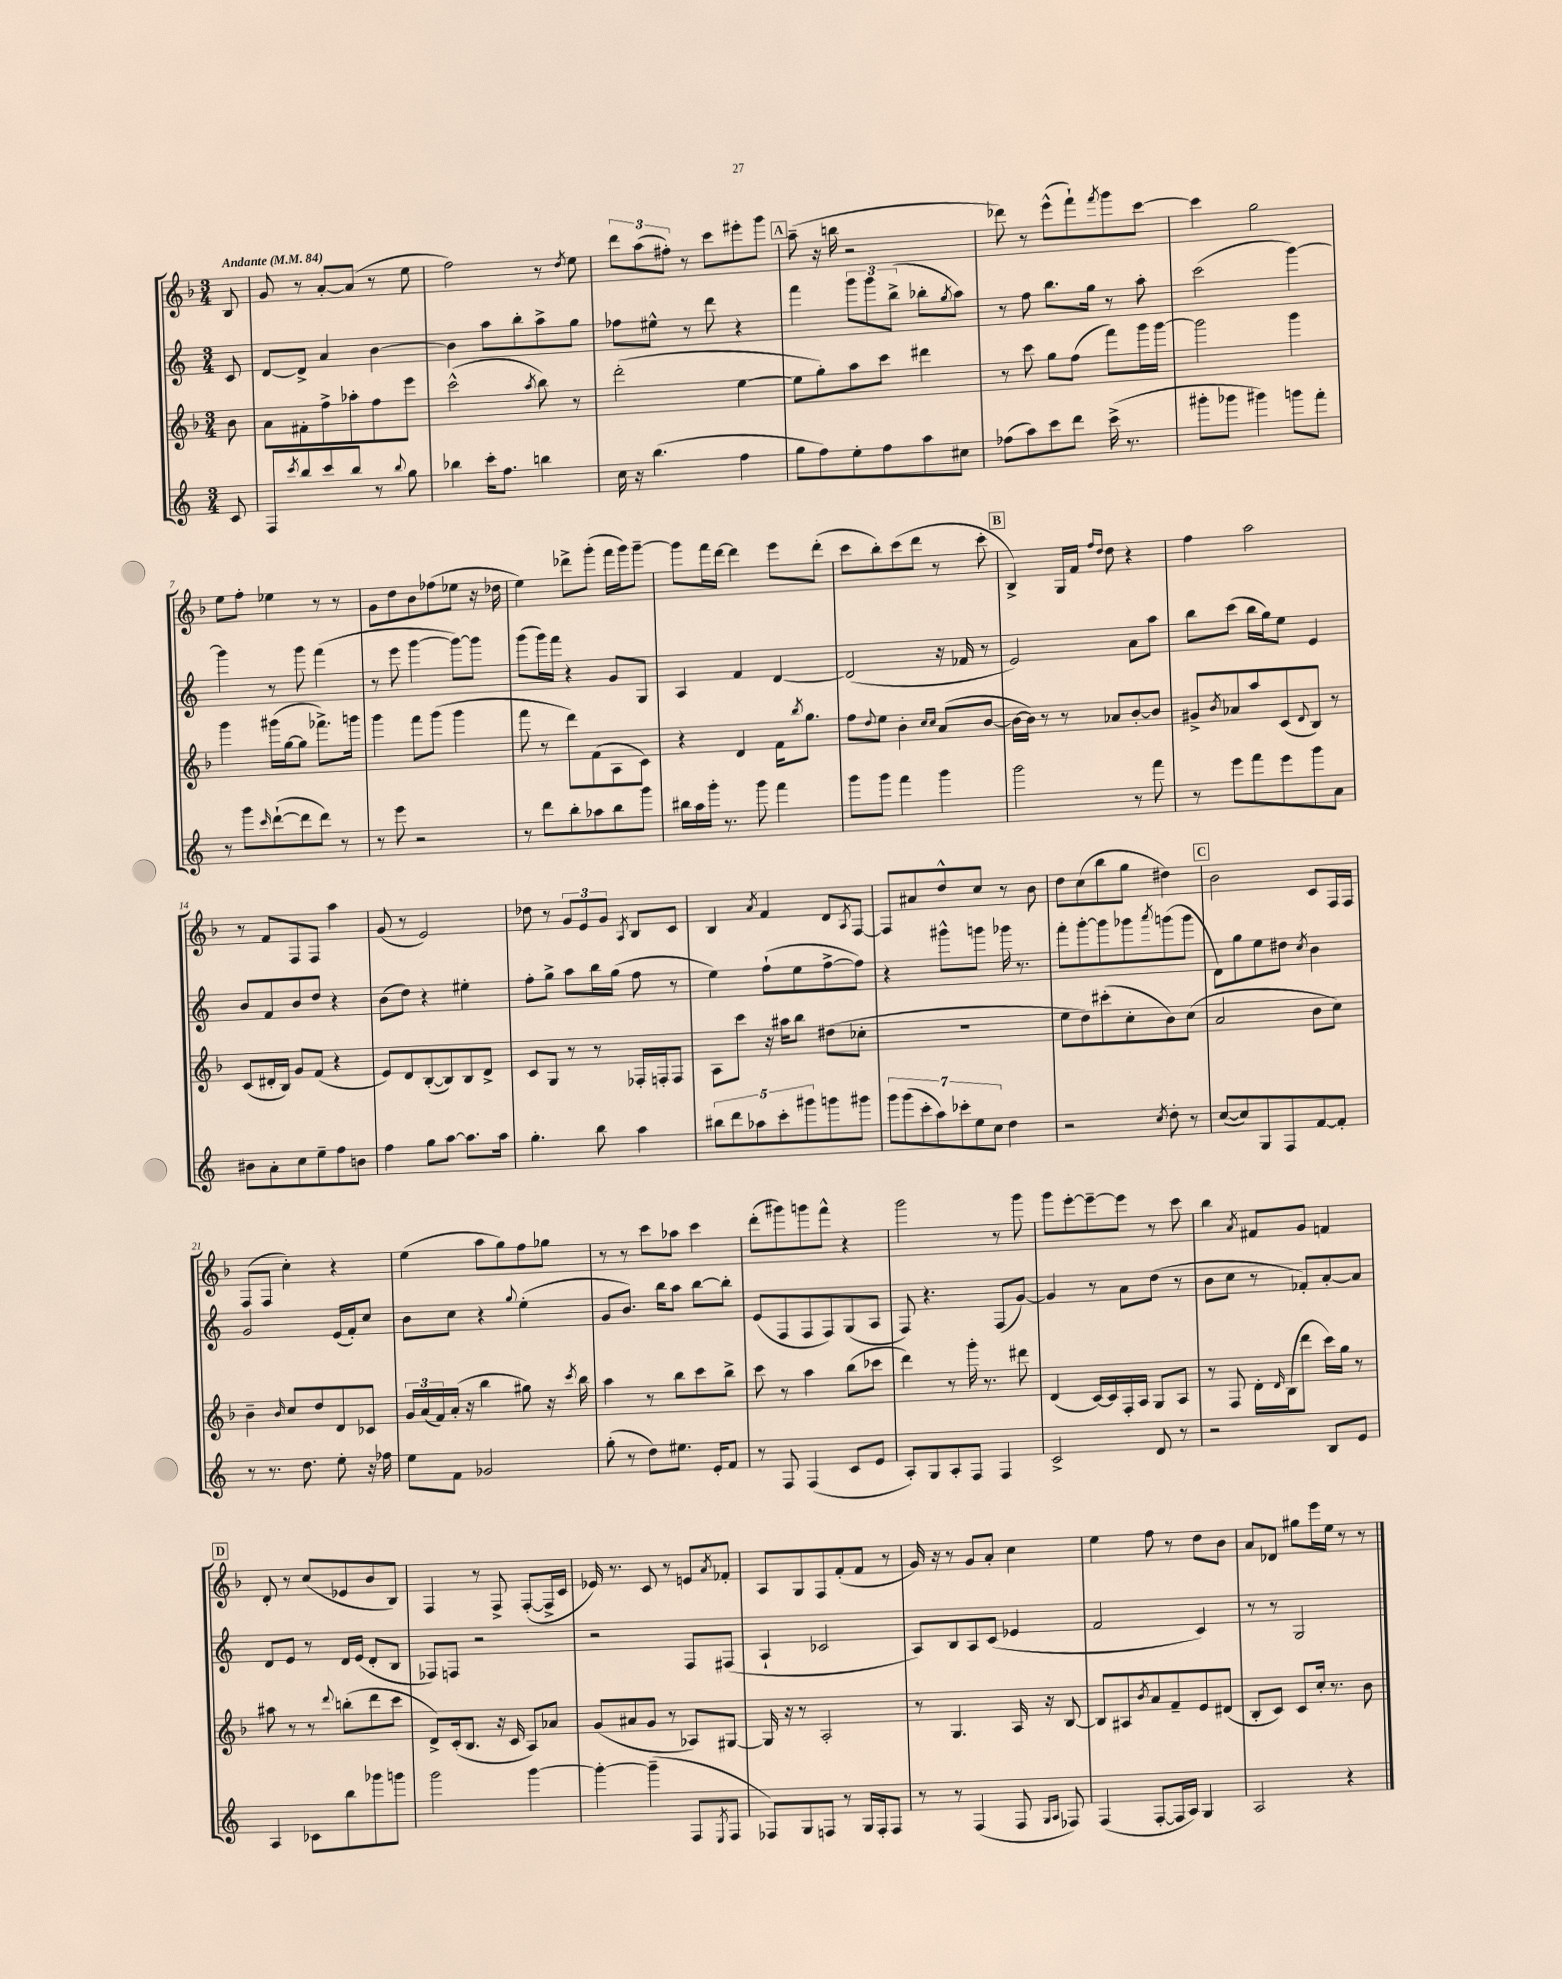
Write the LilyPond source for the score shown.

<<
\new StaffGroup <<
\new Staff = "s0" {
    \clef treble \key f \major \numericTimeSignature \time 3/4 \partial 8 \tempo "Andante" 4 = 84
    bes8 |
    g'8 r8 a'8~-. a'8( r8 e''8 |
    f''2) r8 \acciaccatura { d''8 } e''8 |
    \tuplet 3/2 { d'''8 a''8( fis''8-.) } r8 c'''8 eis'''8-. g'''8 |
    \mark \markup { \box "A" } a''8--( r16 b''16 r2 |
    des'''8) r8 e'''8-^( f'''8-!) \acciaccatura { f'''8 } g'''8 c'''8~ |
    c'''4 g''2 |
    e''8 f''8-. ees''4 r8 r8 |
    g'8 d''8 bes'8 fes''8( ees''8 r16 des''16 |
    e''4) des'''8-> g'''8-.( f'''16 g'''16) g'''8~-- |
    g'''8 f'''16 d'''16~ d'''4 e'''8 d'''8-.( |
    c'''8 bes''8-.) c'''8( d'''8 r8 c'''8-. |
    \mark \markup { \box "B" } bes4->) g16 f'16 \grace { f''16 d''16 } d''8 r4 |
    f''4 a''2 |
    r8 f'8 f8 f8 a''4 |
    g'8( r8 e'2) |
    des''8 r8 \tuplet 3/2 { g'8 e'8 g'8 } \acciaccatura { a8 } bes8 c'8 |
    bes4 \acciaccatura { a'8 } f'4 d'8 \acciaccatura { a8 } f8~ |
    f8 ais'8 d''8-^ c''8 r8 bes'8 |
    d''8 c''8( bes''8 g''8 dis''4) |
    \mark \markup { \box "C" } bes'2 c'8 f16 f16 |
    f8( f8 c''4-.) r4 |
    e''4( a''8 g''8) f''8 ges''8 |
    r8 r8 c'''8 aes''8 c'''4 |
    d'''8-.( gis'''8) g'''8 f'''8-^ r4 |
    g'''2 r8 g'''8 |
    g'''8 e'''8~-. e'''8~-- e'''8 r8 c'''8 |
    bes''4 \acciaccatura { a'8 } fis'8 g'8 f'4 |
    \mark \markup { \box "D" } d'8-. r8 c''8( ees'8 bes'8 bes8) |
    f4 r8 f8-> f8~-.( f16-> c'16 |
    ees'16) r8. c'8 r8 e'8 \acciaccatura { a'8 } fes'8-. |
    a8 g8 f8 f'8-.( f'8 r8 |
    g'16) r16 r8 g'8 a'8-. c''4 |
    e''4 f''8 r8 d''8 bes'8 |
    a'8 des'8 gis''8 e'''16 e''16 r8 r8 \bar "|." |
}
\new Staff = "s1" {
    \clef treble \key c \major \numericTimeSignature \time 3/4 \partial 8
    c'8 |
    d'8~ d'8-> a'4 b'4~ |
    b'4 a''8 b''8-. a''8-> g''8 |
    fes''8 eis''8-^ r8 d'''8 r4 |
    \mark \markup { \box "A" } f'''4 \tuplet 3/2 { g'''8 g'''8 b''8->( } bes''8-. \acciaccatura { g''8 } a''8) |
    r8 f''8 b''8. g''16 r8 a''8-. |
    c'''2( g'''4~) |
    g'''4 r8 g'''8 f'''4( |
    r8 e'''8 g'''4~ g'''8~) g'''8 |
    g'''8( g'''16) f'''16 r4 g'8 g8 |
    a4 f'4 d'4~ |
    d'2( r16 fes'16 r8 |
    \mark \markup { \box "B" } e'2) a'8 a''8 |
    b''8 c'''8( b''16 g''16) e''8 e'4 |
    b'8 f'8 b'8 d''8 r4 |
    b'8( d''8) r4 eis''4-. |
    f''8-. g''8-> a''8 b''16 g''16( f''8 r8 |
    e''4) f''8-!( e''8 f''8~-> f''8) |
    r4 gis'''8-^ g'''8 ges'''16 r8. |
    f'''8-. g'''8~-. g'''8 ges'''8 \acciaccatura { a'''8 } g'''8( g'''8 |
    \mark \markup { \box "C" } d'8) g''8 e''8 dis''8 \acciaccatura { c''8 } b'4 |
    g'2 e'16( f'16-.) c''8 |
    b'8 c''8 r4 \appoggiatura { g''8 } e''4-.( |
    g'8 b'8.) b''16 a''8 b''8~ b''8-. |
    e'8( f8 f8 f8) g8( a8 |
    f8) r4. f8( g'8~) |
    g'4 r8 a'8 d''8( r8 |
    b'8 c''8 r8 fes'8-.) a'8~-. a'8 |
    \mark \markup { \box "D" } d'8 e'8 r8 d'16 e'16( d'8-. b8 |
    fes8) f8 r2 |
    r2 f8 fis8( |
    a4-! ces'2 |
    a8) b8 a8 c'8( ees'4 |
    f'2 c'4) |
    r8 r8 g2 \bar "|." |
}
\new Staff = "s2" {
    \clef treble \key f \major \numericTimeSignature \time 3/4 \partial 8
    bes'8 |
    a'8 fis'8-. f''8-> aes''8-. f''8 e'''8 |
    c'''2-^( \acciaccatura { a''8 } bes''8) r8 |
    d'''2-.( e''4~ |
    \mark \markup { \box "A" } e''8 g''8-.) a''8 c'''8 dis'''4 |
    r8 c'''8 g''8 f''8( f'''8) g'''16 g'''16~ |
    g'''2 g'''4 |
    g'''4 gis'''16( g''16~ g''8 fes'''8.->) g'''16 |
    g'''4 f'''8 g'''8( g'''4 |
    f'''8 r8 d'''8) f'8( a8 c'8) |
    r4 d'4 f'16 \acciaccatura { bes''8 } g''8. |
    f''8 \appoggiatura { d''8 } e''8 bes'4-. \grace { c''16 c''16 } a'8( bes'8~ |
    \mark \markup { \box "B" } bes'16~ bes'16) r8 r8 aes'8 bes'8~-. bes'8 |
    gis'8-> \acciaccatura { bes'8 } aes'8 a''8 c'8( \appoggiatura { d'8 } bes8) r8 |
    c'8( dis'16-. bes16) g'8 f'8( r4 |
    e'8) d'8 bes8~-.( bes8) bes8 d'8-> |
    c'8 g8 r8 r8 fes16-. f16-. f8 |
    a8 c'''8 r16 ais''16 bes''8 dis''8( ces''8-. |
    R2. |
    e''8 d''8) cis'''8-.( c''8-. bes'8) c''8( |
    \mark \markup { \box "C" } a'2 bes'8 c''8) |
    bes'4-- \grace { bes'16 } c''8 d''8 d'8 ces'8 |
    \tuplet 3/2 { g'16 a'16( f'16) } a'16-.( r16 bes''4 gis''8) r16 \acciaccatura { c'''8 } bes''16 |
    a''4 r8 bes''8 c'''8 bes''8-> |
    c'''8 r8 a''4 bes''8( ces'''8 |
    d'''4) r8 g'''16-. r8. dis'''8 |
    d'4( c'16~) c'16 f16-. a16 g8 a8 |
    r8 f8 d'16-. \grace { d'16 } bes16( d'''8 c'''16) g''16 r8 |
    \mark \markup { \box "D" } ais''8 r8 r8 \appoggiatura { d'''8 } b''8-.( d'''8 c'''8 |
    d'8->) c'16-.( bes8. r16 c'16 a8) aes'8 |
    g'8( ais'8 g'8 r8 aes8) gis8~ |
    gis16 r16 r8 a2-. |
    r8 g4. a16 r16 bes8~ |
    bes8 ais8 \acciaccatura { bes'8 } a'8 f'8-- e'8 dis'8( |
    bes8-. c'8) c'8 c''16-. r8. bes'8 \bar "|." |
}
\new Staff = "s3" {
    \clef treble \key c \major \numericTimeSignature \time 3/4 \partial 8
    c'8 |
    f8 \acciaccatura { c'''8 } b''8 c'''8 b''8 r8 \appoggiatura { b''8 } g''8 |
    bes''4 c'''16-. f''8. b''4 |
    c''16 r16 b''4.( f''4 |
    \mark \markup { \box "A" } g''8 f''8) e''8-. f''8 a''8 cis''8 |
    fes''8( a''8) c'''8 d'''8 c'''16->( r8. |
    gis'''8-. ges'''8 gis'''4) g'''8 f'''8-. |
    r8 g'''8 \grace { c'''16 } d'''8~-!( d'''8 d'''8) r8 |
    r8 e'''8 r2 |
    r8 d'''8 b''8-. aes''8 b''8 g'''8 |
    bis''16 a''16 g'''16-. r8. g'''8 f'''4 |
    g'''8 g'''8 f'''4 g'''4 |
    \mark \markup { \box "B" } g'''2 r8 f'''8 |
    r8 e'''8 f'''8 e'''8 g'''8 a'8 |
    bis'8 a'8-. c''8 e''8-- f''8 b'8 |
    f''4 g''8 a''8~ a''8. a''16 |
    g''4.-. b''8 a''4 |
    \tuplet 5/4 { bis''8 d'''8 aes''8 c'''8-. gis'''8 } g'''8 gis'''8 |
    \tuplet 7/4 { g'''8 g'''8( c'''8-. a''8) ces'''8-. e''8 c''8 } d''4 |
    r2 \acciaccatura { c''8 } d''8-. r8 |
    \mark \markup { \box "C" } c''8~( c''8) g8 f8 f'8~ f'8-. |
    r8 r8. d''8. e''8-. r16 fes''16 |
    e''8 f'8 ges'2 |
    g''8-.( r8 d''8) eis''8. e'16-. f'8 |
    r8 f8 f4( c'8 e'8 |
    a8-.) g8 a8-. f8 f4 |
    c'2-> d'8 r8 |
    r2 b8 e'8 |
    \mark \markup { \box "D" } a4 ces'8 b''8 ges'''8 g'''8 |
    g'''2 g'''4~ |
    g'''4~-. g'''4--( f8 \acciaccatura { e8 } f8 |
    fes8) g8 f8 r8 g16 f16-. f8 |
    r8 r8 f4( f8 \grace { g16 a16 } fes8) |
    f4( f8~-. f16 a16) g4 |
    a2 r4 \bar "|." |
}
>>
>>
